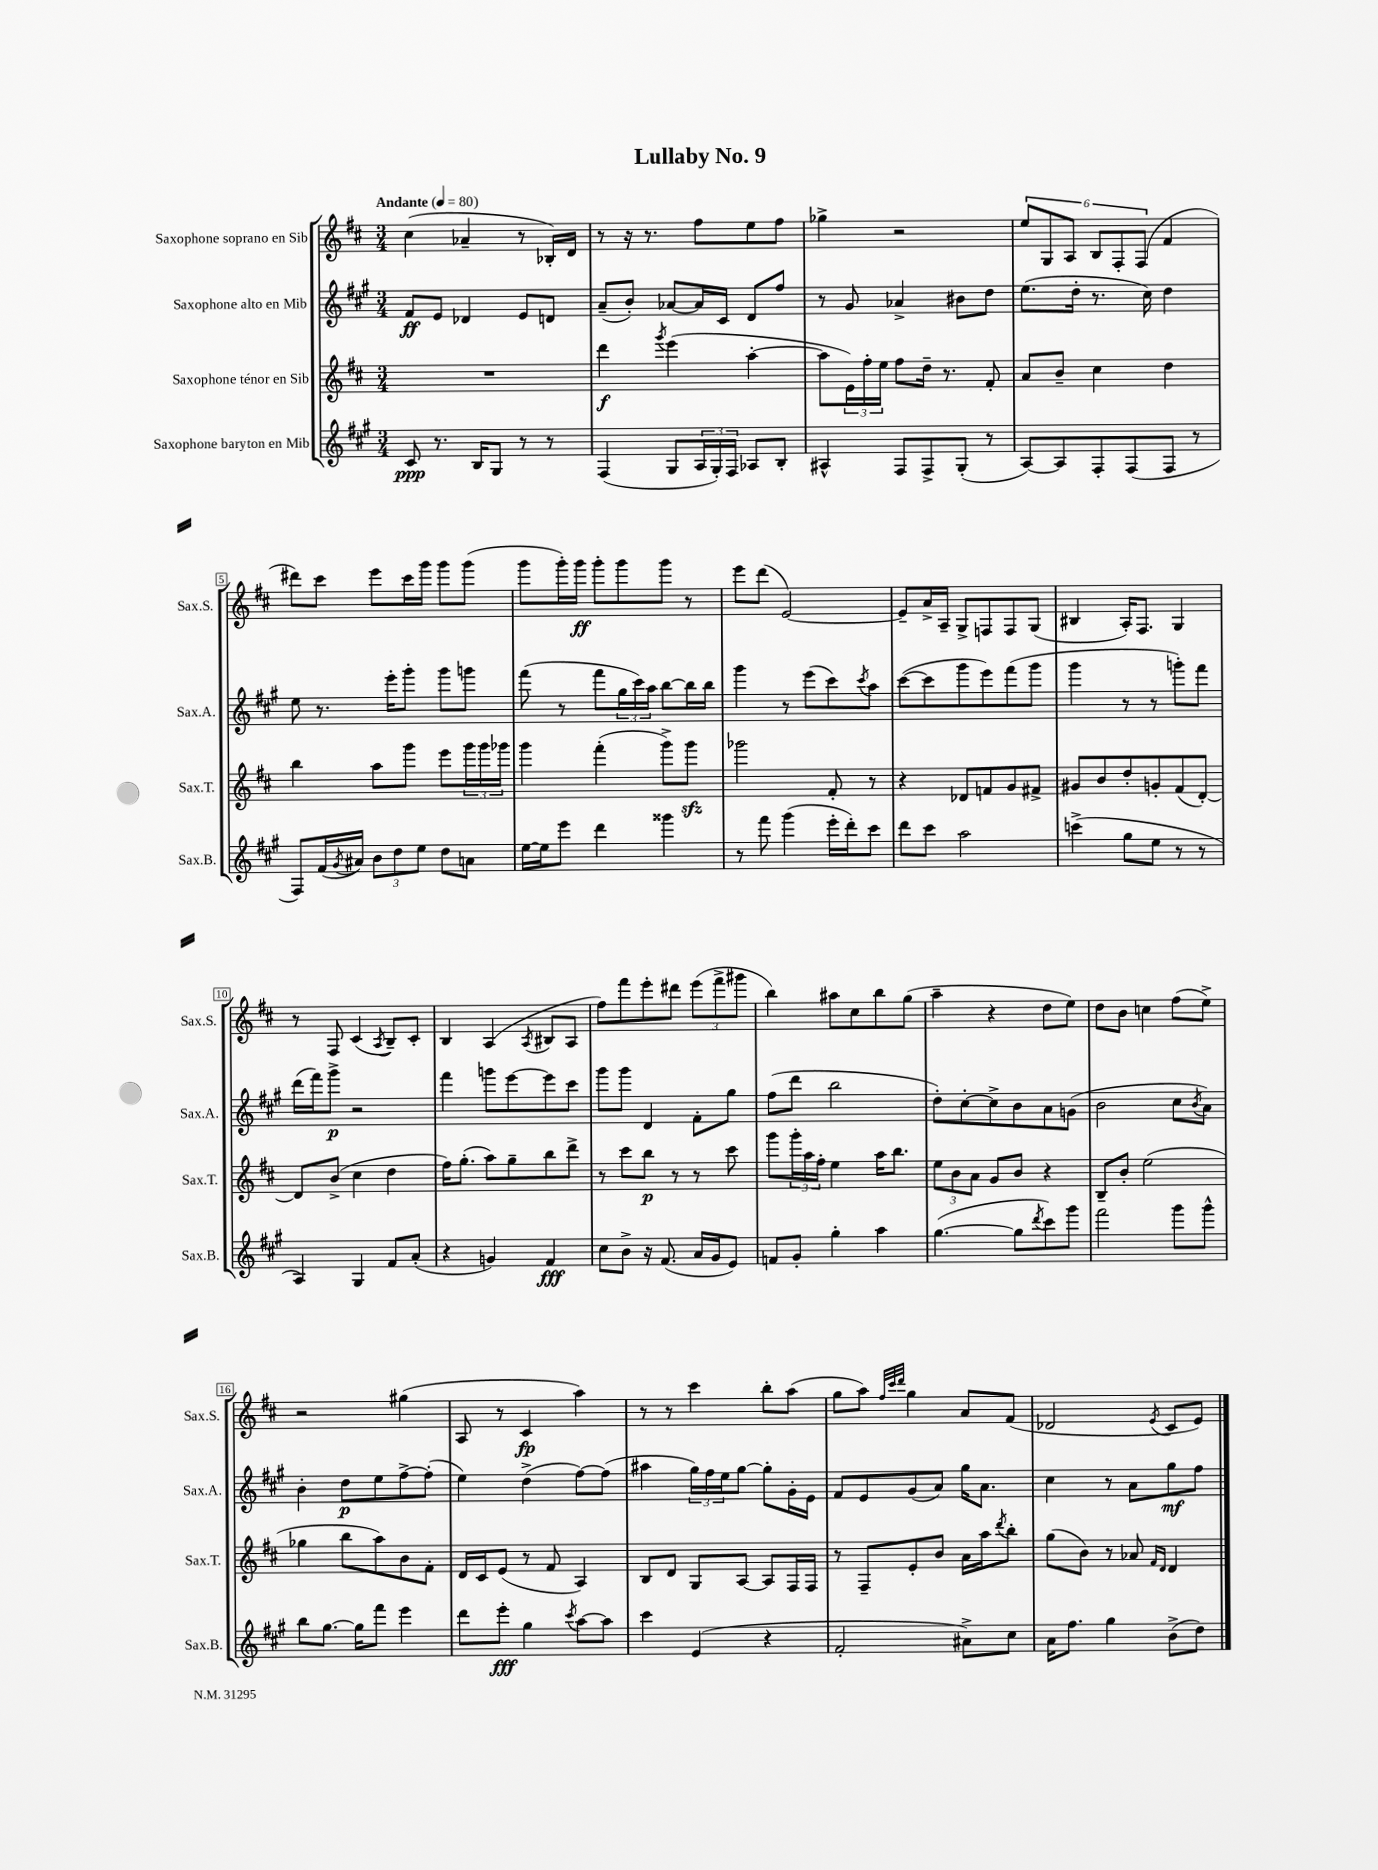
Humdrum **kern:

**kern	**dynam	**kern	**dynam	**kern	**dynam	**kern	**dynam
*part4	*part4	*part3	*part3	*part2	*part2	*part1	*part1
*staff4	*staff4	*staff3	*staff3	*staff2	*staff2	*staff1	*staff1
*I"Saxophone baryton en Mib	*	*I"Saxophone ténor en Sib	*	*I"Saxophone alto en Mib	*	*I"Saxophone soprano en Sib	*
*I'Sax.B.	*	*I'Sax.T.	*	*I'Sax.A.	*	*I'Sax.S.	*
*clefG2	*	*clefG2	*	*clefG2	*	*clefG2	*
*k[f#c#g#]	*	*k[f#c#]	*	*k[f#c#g#]	*	*k[f#c#]	*
*M3/4	*	*M3/4	*	*M3/4	*	*M3/4	*
*MM80	*	*MM80	*	*MM80	*	*MM80	*
=1	=1	=1	=1	=1	=1	=1	=1
!	!	!	!	!	!	!LO:TX:a:B:t=Andante	!
8c#/	ppp	2.r	.	8f#/L	ff	(4cc#\	.
8.r	.	.	.	8e/J	.	.	.
.	.	.	.	4d-X/	.	4a-X~/	.
16B/KL	.	.	.	.	.	.	.
8G#/J	.	.	.	.	.	.	.
8r	.	.	.	8e/L	.	8r	.
8r	.	.	.	8dn/J	.	16B-X'/LL)	.
.	.	.	.	.	.	16d/JJ	.
=2	=2	=2	=2	=2	=2	=2	=2
(4F#/	.	4ddd\	f	(8a~/L	.	8r	.
.	.	.	.	8b'/J)	.	16r	.
.	.	.	.	.	.	8.r	.
.	.	8qggg/	.	.	.	.	.
8G#/L	.	(4eee\	.	[8a-X/L	.	.	.
24A/L	.	.	.	16a-/L]	.	8ff#\L	.
24G#'/)	.	.	.	.	.	.	.
.	.	.	.	16c#/JJ	.	.	.
24F#/JJ	.	.	.	.	.	.	.
8A-X/L	.	[4aa'\	.	8d/L	.	8ee\	.
8B'/J	.	.	.	8ff#/J	.	8ff#\J	.
=3	=3	=3	=3	=3	=3	=3	=3
4A#X^^/	.	8aa\L]	.	8r	.	4gg-X^\	.
.	.	24e\L)	.	8g#/	.	.	.
.	.	24ff#'\	.	.	.	.	.
.	.	24ee\JJ	.	.	.	.	.
8F#/L	.	8ff#\L	.	4a-X^/	.	2r	.
8F#^/	.	16dd~\Jk	.	.	.	.	.
.	.	8.r	.	.	.	.	.
(8G#'/J	.	.	.	8b#X\L	.	.	.
8r	.	8f#'/	.	8dd\J	.	.	.
=4	=4	=4	=4	=4	=4	=4	=4
[8A/L)	.	8a/L	.	(8.ee\L	.	12ee/L	.
.	.	.	.	.	.	12G/	.
8A/]	.	8b~/J	.	.	.	.	.
.	.	.	.	.	.	12A/J	.
.	.	.	.	16dd'\Jk	.	.	.
8F#'/	.	4cc#\	.	8.r	.	12B/L	.
.	.	.	.	.	.	12F#'/	.
(8F#/	.	.	.	.	.	.	.
.	.	.	.	.	.	(12F#/J	.
.	.	.	.	16cc#\)	.	.	.
8F#/J	.	4dd\	.	4dd\	.	4f#/	.
8r	.	.	.	.	.	.	.
!!LO:LB:g=z
=5	=5	=5	=5	=5	=5	=5	=5
8F#/L)	.	4bb\	.	8ee\	.	8ddd#X\L)	.
(16f#/L	.	.	.	8.r	.	8ccc#\J	.
8qg#/	.	.	.	.	.	.	.
16a#X/JJ)	.	.	.	.	.	.	.
12b\L	.	8aa\L	.	.	.	8eee\L	.
.	.	.	.	16eee'\KL	.	.	.
12dd\	.	.	.	.	.	.	.
.	.	8ggg\J	.	8ggg#'\J	.	16ccc#\L	.
12ee\J	.	.	.	.	.	.	.
.	.	.	.	.	.	16ggg\JJ	.
8dd\L	.	8eee\L	.	8ggg#\L	.	8ggg\L	.
8an\J	.	24ggg\L	.	8gggn\J	.	(8ggg\J	.
.	.	24ggg\	.	.	.	.	.
.	.	24ggg-X\JJ	.	.	.	.	.
=6	=6	=6	=6	=6	=6	=6	=6
[16ee\LL	.	4ggg\	.	(8fff#\	.	8ggg\L	.
16ee\J]	.	.	.	.	.	.	.
8eee\J	.	.	.	8r	.	16ggg'\L)	.
.	.	.	.	.	.	16ggg\JJ	ff
4ddd\	.	(4fff#'\	.	8fff#\L	.	8ggg'\L	.
.	.	.	.	24gg#\L	.	8ggg\	.
.	.	.	.	24ccc#\)	.	.	.
.	.	.	.	24aa\JJ	.	.	.
4ggg##X\	.	8ggg^\L)	.	[8bb\L	.	8ggg\J	.
.	.	8gggzz\J	.	16bb\L]	.	8r	.
.	.	.	.	16bb\JJ	.	.	.
=7	=7	=7	=7	=7	=7	=7	=7
8r	.	2ggg-X\	.	4ggg#\	.	8eee\L	.
8fff#\	.	.	.	.	.	(8ddd\J	.
(4ggg#\	.	.	.	8r	.	[2e/)	.
.	.	.	.	(8eee\L	.	.	.
16eee'\LL	.	8f#'/	.	8ccc#\)	.	.	.
16ddd'\J)	.	.	.	.	.	.	.
.	.	.	.	8qccc#/	.	.	.
8ccc#\J	.	8r	.	8aa\J	.	.	.
=8	=8	=8	=8	=8	=8	=8	=8
8ddd\L	.	4r	.	([8ccc#\L	.	8e~/L]	.
8ccc#\J	.	.	.	8ccc#\]	.	16a^/L	.
.	.	.	.	.	.	16A~/JJ	.
2aa\	.	8d-X/L	.	8ggg#\	.	8G^/L	.
.	.	8fn/	.	8eee\)	.	8Fn/	.
.	.	8g/	.	(8fff#\	.	8F/	.
.	.	8f#X^/J	.	8ggg#\J	.	(8G/J	.
=9	=9	=9	=9	=9	=9	=9	=9
(4cccn^\	.	8g#X/L	.	4ggg#\	.	4B#X/	.
.	.	8b/	.	.	.	.	.
8gg#\L	.	8dd'/	.	8r	.	16A'/KL)	.
.	.	.	.	.	.	8.F#/J	.
8ee\J	.	8gn'/	.	8r	.	.	.
8r	.	(8f#/	.	8gggn'\L)	.	4G/	.
8r	.	[8d'/J)	.	8fff#\J	.	.	.
!!LO:LB:g=z
=10	=10	=10	=10	=10	=10	=10	=10
4A/)	.	8d/L]	.	(16ddd\LL	.	8r	.
.	.	.	.	16fff#\J)	.	.	.
.	.	(8b^/J	.	8ggg#^\J	p	8F#/	.
4G#/	.	4cc#\	.	2r	.	(4c#/	.
.	.	.	.	.	.	8qA/	.
8f#/L	.	4dd\	.	.	.	8B~/L)	.
(8a'/J	.	.	.	.	.	8c#'/J	.
=11	=11	=11	=11	=11	=11	=11	=11
4r	.	16ff#\KL)	.	4fff#\	.	4B/	.
.	.	(8.gg'\J	.	.	.	.	.
4gn/)	.	8aa\L)	.	8gggn\L	.	(4A/	.
.	.	8gg~\	.	[8eee\	.	.	.
.	.	.	.	.	.	8qA/	.
4f#/	fff	8bb\	.	8eee\]	.	8B#X/L	.
.	.	8ddd^\J	.	8ccc#\J	.	8A/J	.
=12	=12	=12	=12	=12	=12	=12	=12
8cc#\L	.	8r	.	8ggg#\L	.	8ff#\L)	.
8b^\J	.	8ccc#\L	.	8ggg#\J	.	8fff#\	.
16r	.	8bb\J	p	4d/	.	8eee'\	.
(8.f#/	.	.	.	.	.	.	.
.	.	8r	.	.	.	8ddd#X\J	.
16a/LL	.	8r	.	8f#'\L	.	(12eee\L	.
16g#/J	.	.	.	.	.	.	.
.	.	.	.	.	.	12fff#^\	.
8e/J)	.	8ccc#\	.	8gg#\J	.	.	.
.	.	.	.	.	.	12ggg#X\J	.
=13	=13	=13	=13	=13	=13	=13	=13
8fn/L	.	8ggg\L	.	(8ff#\L	.	4bb\)	.
8g#'/J	.	24ggg'\L	.	8ddd\J	.	.	.
.	.	24aa\	.	.	.	.	.
.	.	24ff#'\JJ	.	.	.	.	.
4gg#'\	.	4ee\	.	2bb\	.	8aa#X\L	.
.	.	.	.	.	.	8cc#\	.
4aa\	.	16aa\KL	.	.	.	8bb\	.
.	.	8.bb\J	.	.	.	.	.
.	.	.	.	.	.	(8gg\J	.
=14	=14	=14	=14	=14	=14	=14	=14
([4.gg#\	.	12ee\L	.	8dd'\L)	.	4aa~\	.
.	.	12b\	.	.	.	.	.
.	.	.	.	[8cc#'\	.	.	.
.	.	12a\J	.	.	.	.	.
.	.	8g/L	.	8cc#^\]	.	4r	.
8gg#\L]	.	8b/J	.	8b\	.	.	.
8qddd/	.	.	.	.	.	.	.
8ccc#\)	.	4r	.	8a\	.	8dd\L	.
8ggg#\J	.	.	.	(8gn\J	.	8ee\J)	.
=15	=15	=15	=15	=15	=15	=15	=15
2fff#\	.	8B~/L	.	2b\	.	8dd\L	.
.	.	8b'/J	.	.	.	8b\J	.
.	.	(2ee\	.	.	.	4ccn\	.
8ggg#\L	.	.	.	8cc#\L	.	(8ff#\L	.
.	.	.	.	8qb/	.	.	.
8ggg#^^\J	.	.	.	8a\J)	.	8ee^\J)	.
!!LO:LB:g=z
=16	=16	=16	=16	=16	=16	=16	=16
8bb\L	.	4gg-X\	.	4b'\	.	2r	.
[8.gg#\J	.	.	.	.	.	.	.
.	.	8bb\L	.	8dd\L	p	.	.
16gg#\KL]	.	.	.	.	.	.	.
8fff#\J	.	8aa\)	.	8ee\	.	.	.
4eee\	.	8b\	.	[8ff#^\	.	(4gg#X\	.
.	.	8f#'\J	.	(8ff#'\J]	.	.	.
=17	=17	=17	=17	=17	=17	=17	=17
8ddd\L	.	16d/LL	.	4ee\)	.	8A/	.
.	.	16c#/J	.	.	.	.	.
8eee'\J	fff	(8e/J	.	.	.	8r	.
4gg#\	.	8r	.	(4dd^\	.	4c#/	fp
.	.	8f#/	.	.	.	.	.
8qccc#/	.	.	.	.	.	.	.
[8aa\L	.	4A/)	.	[8ff#\L)	.	4aa\)	.
8aa\J]	.	.	.	(8ff#\J]	.	.	.
=18	=18	=18	=18	=18	=18	=18	=18
4ccc#\	.	8B/L	.	4aa#X\	.	8r	.
.	.	8d/J	.	.	.	8r	.
(4e/	.	8G/L	.	24gg#\LL)	.	4ccc#\	.
.	.	.	.	24ff#\	.	.	.
.	.	.	.	24ee\J	.	.	.
.	.	[8A/J	.	[8gg#\J	.	.	.
4r	.	8A/L]	.	8gg#'\L]	.	8bb'\L	.
.	.	16F#/L	.	16g#'\L	.	(8aa\J	.
.	.	16F#/JJ	.	16e\JJ	.	.	.
=19	=19	=19	=19	=19	=19	=19	=19
2f#'/	.	8r	.	8f#/L	.	8gg\L	.
.	.	8F#~/L	.	8e/	.	8aa\J)	.
.	.	.	.	.	.	32qqff#/LLL	.
.	.	.	.	.	.	32qqccc#/	.
.	.	.	.	.	.	32qqddd/JJJ	.
.	.	8e'/	.	(8g#/	.	4gg\	.
.	.	8b/J	.	8a/J)	.	.	.
8a#X^\L)	.	16a\LL	.	16gg#\KL	.	8a/L	.
.	.	16aa\J	.	8.a\J	.	.	.
.	.	8qddd/	.	.	.	.	.
8cc#\J	.	8bb'\J	.	.	.	(8f#/J	.
=20	=20	=20	=20	=20	=20	=20	=20
16a\KL	.	(8gg\L	.	4cc#\	.	2d-X/	.
8.ff#\J	.	.	.	.	.	.	.
.	.	8b\J)	.	.	.	.	.
4gg#\	.	8r	.	8r	.	.	.
.	.	8a-X/	.	8a\L	.	.	.
.	.	16qqf#/LL	.	.	.	.	.
.	.	16qqd/JJ	.	.	.	8qe/	.
(8b^\L	.	4d/	.	8gg#\	mf	8c#/L	.
8dd\J)	.	.	.	8ff#\J	.	8e/J)	.
==	==	==	==	==	==	==	==
*-	*-	*-	*-	*-	*-	*-	*-
